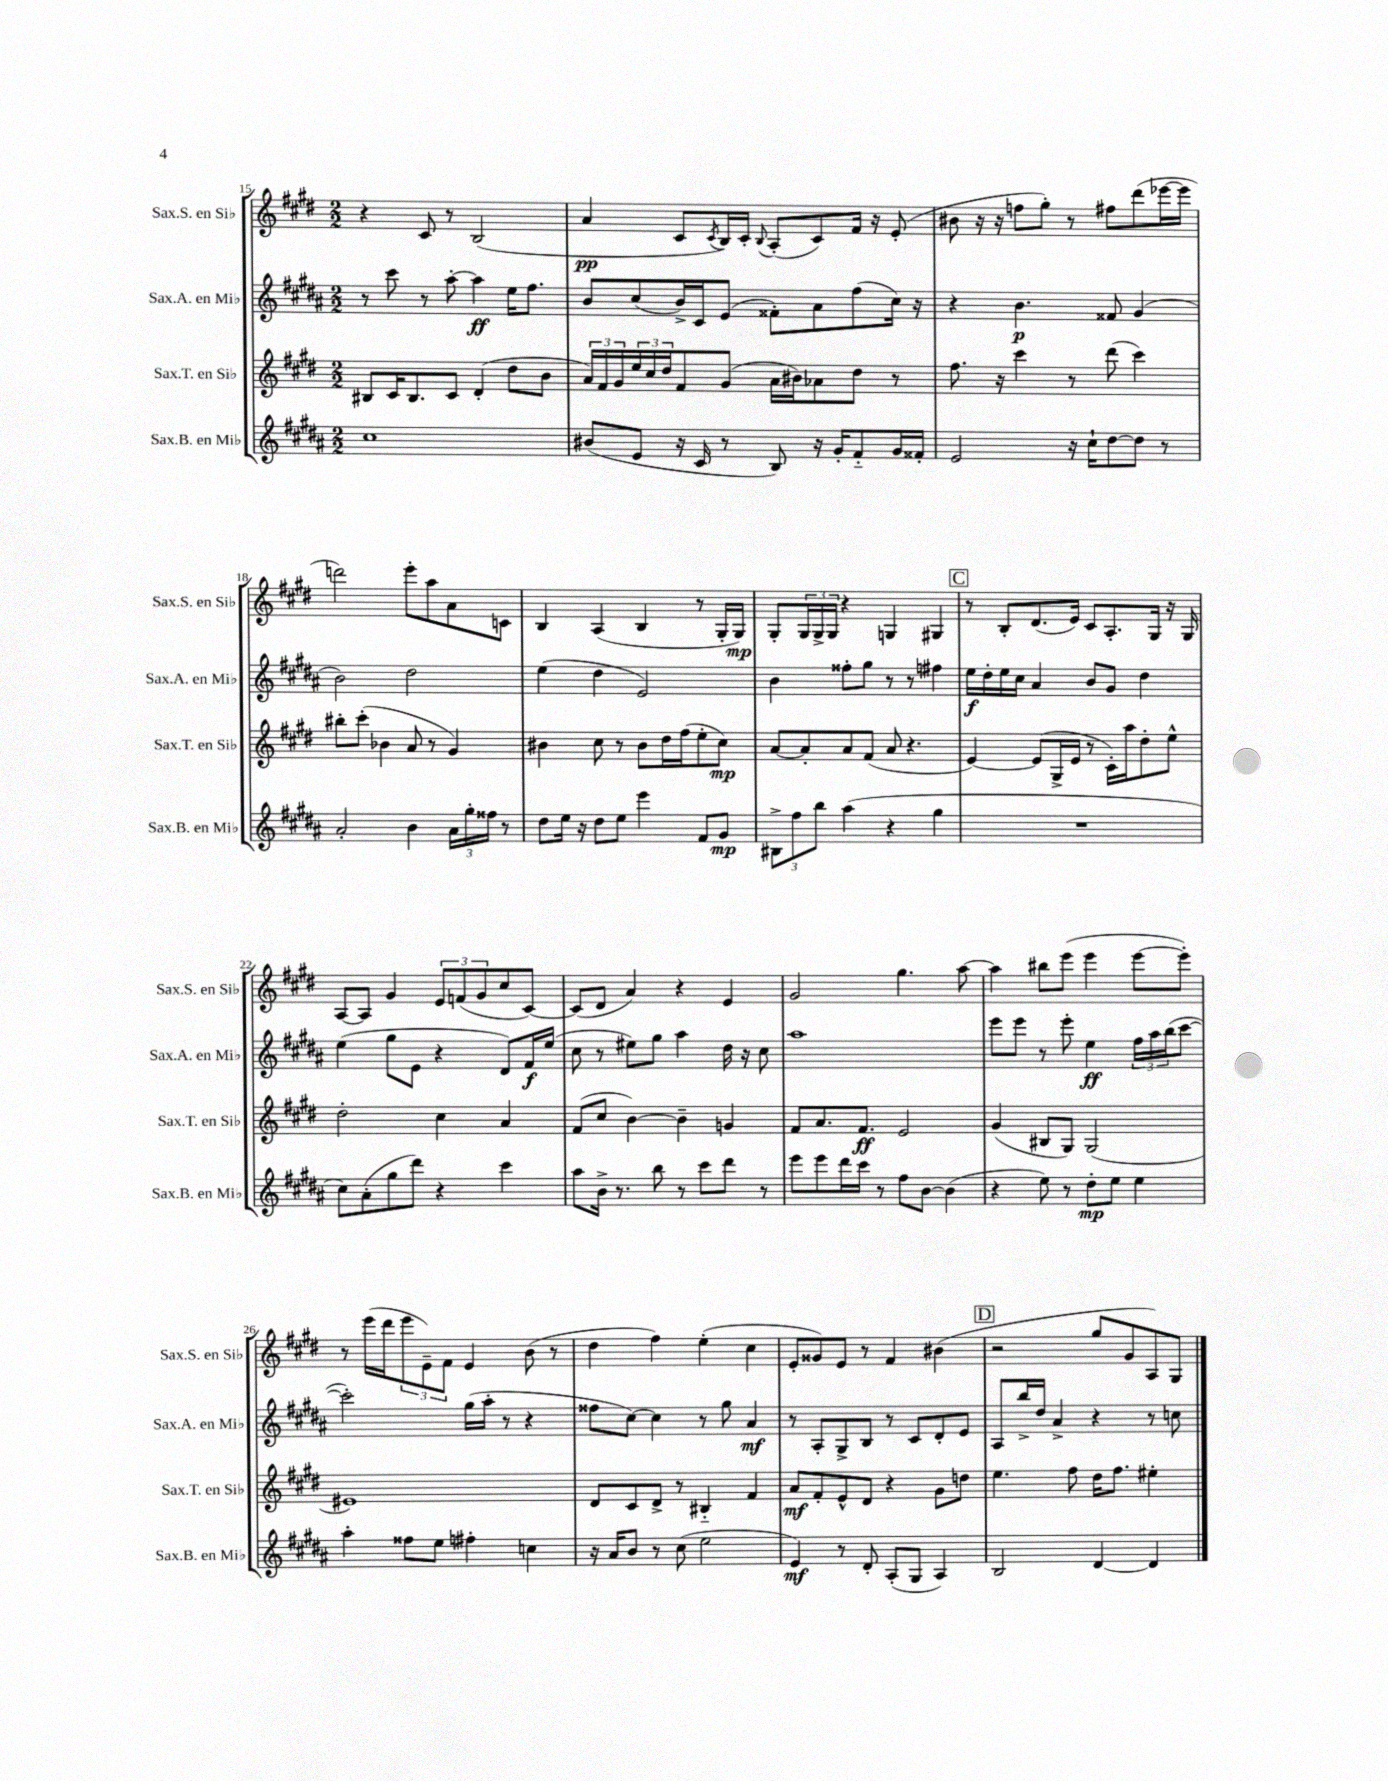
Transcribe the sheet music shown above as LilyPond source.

<<
\new StaffGroup <<
\new Staff = "s0" \with { instrumentName = "Sax.S. en Sib" shortInstrumentName = "Sax.S. en Sib" } {
    \clef treble \key e \major \numericTimeSignature \time 2/2
    r4 cis'8 r8 b2( |
    a'4\pp cis'8 \acciaccatura { cis'8 } b16) cis'16-. \appoggiatura { b8 } a8-.( cis'8) fis'16 r16 e'8-.( |
    bis'8 r16 r16 f''8 gis''8-.) r8 fis''8 dis'''8( ees'''16~ ees'''16 |
    d'''2) e'''8-. a''8 a'8 c'8 |
    b4 a4( b4 r8 gis16-. gis16\mp) |
    gis8-. \tuplet 3/2 { gis16 gis16-> gis16 } r4 g4 gis4 |
    \mark \markup { \box "C" } r8 b8-. dis'8.( e'16) cis'8 a8.-. gis16 r16 gis16 |
    a8~ a8 gis'4 \tuplet 3/2 { e'8 f'8( gis'8 } cis''8 cis'8~) |
    cis'8( dis'8 a'4) r4 e'4 |
    gis'2 gis''4. a''8~ |
    a''4 bis''8 e'''8( e'''4 e'''8~ e'''8-.) |
    r8 e'''16( dis'''16 \tuplet 3/2 { e'''8 e'8--) fis'8 } e'4 b'8( r8 |
    dis''4 fis''4) e''4-.( cis''4 |
    e'8-. gisis'8) e'8 r8 fis'4 bis'4( |
    \mark \markup { \box "D" } r2 gis''8 gis'8 a8) gis8 \bar "|." |
}
\new Staff = "s1" \with { instrumentName = "Sax.A. en Mib" shortInstrumentName = "Sax.A. en Mib" } {
    \clef treble \key b \major \numericTimeSignature \time 2/2
    r8 cis'''8 r8 ais''8~-. ais''4\ff e''16 fis''8. |
    b'8 cis''8( b'16->) cis'16 e'8( fisis'8-.) ais'8 fis''8( cis''16) r16 |
    r4 b'4.\p fisis'8 gis'4( |
    b'2) dis''2 |
    e''4( dis''4 e'2) |
    b'4 fisis''8-. gis''8 r8 r8 fis''4 |
    \mark \markup { \box "C" } e''16\f dis''16-. e''16 cis''16 ais'4 b'8 gis'8 dis''4 |
    e''4( gis''8 e'8 r4 dis'8) fis'16\f e''16( |
    cis''8 r8 eis''8) gis''8 ais''4 dis''16 r16 cis''8 |
    ais''1 |
    e'''8 e'''8 r8 e'''8-. e''4\ff \tuplet 3/2 { fis''16 ais''16 b''16( } cis'''8~ |
    cis'''2-.) gis''16( ais''16-. r8 r4 |
    fisis''8 cis''8~) cis''4 r8 gis''8 ais'4\mf |
    r8 ais8-. gis8-> b8 r8 cis'8 dis'8-. e'8 |
    \mark \markup { \box "D" } ais8 b''16-> dis''16 ais'4-> r4 r8 c''8 \bar "|." |
}
\new Staff = "s2" \with { instrumentName = "Sax.T. en Sib" shortInstrumentName = "Sax.T. en Sib" } {
    \clef treble \key e \major \numericTimeSignature \time 2/2
    bis8 cis'16 bis8. cis'8 dis'4-.( dis''8 b'8 |
    \tuplet 3/2 { a'16) fis'16 gis'16 } \tuplet 3/2 { e''16 cis''16 dis''16 } fis'8 gis'8( a'16 bis'16) aes'8 dis''8 r8 |
    fis''8. r16 cis'''4 r8 dis'''8( cis'''4) |
    bis''8-. cis'''8-.( bes'4 a'8 r8 gis'4) |
    bis'4 cis''8 r8 bis'8 dis''16 fis''16( e''8-. cis''8\mp) |
    a'8~ a'8-. a'8 fis'8( a'8 r4. |
    \mark \markup { \box "C" } e'4~) e'8( gis16-> e'16 r8 cis'16-.) a''16 dis''8-. e''8-^ |
    dis''2-. cis''4 a'4 |
    fis'8( cis''8 b'4~) b'4-- g'4 |
    fis'8 a'8. fis'8.\ff e'2 |
    gis'4( bis8 gis8) gis2( |
    eis'1) |
    dis'8 cis'8 dis'8-> r8 bis4-_ fis'4 |
    a'8\mf fis'8-. e'8-^ dis'8 r4 gis'8 d''8 |
    \mark \markup { \box "D" } e''4. fis''8 dis''16 fis''8. eis''4-. \bar "|." |
}
\new Staff = "s3" \with { instrumentName = "Sax.B. en Mib" shortInstrumentName = "Sax.B. en Mib" } {
    \clef treble \key b \major \numericTimeSignature \time 2/2
    cis''1 |
    bis'8( e'8 r16 cis'16 r8 b8) r16 gis'16-. fis'8-_ gis'16 fisis'16-. |
    e'2 r16 cis''16-! dis''8~ dis''8 r8 |
    ais'2-. b'4 \tuplet 3/2 { ais'16 gis''16-. fisis''16 } r8 |
    dis''8 e''16 r16 dis''8 e''8 e'''4 fis'8 gis'8\mp |
    \tuplet 3/2 { bis8-> fis''8 b''8 } ais''4( r4 gis''4 |
    \mark \markup { \box "C" } R1 |
    cis''8) ais'8-.( gis''8 dis'''8) r4 cis'''4 |
    ais''8 b'16-> r8. b''8 r8 cis'''8 dis'''8 r8 |
    e'''8 e'''8 dis'''16 cis'''16 r8 fis''8 b'8~ b'4( |
    r4 e''8) r8 dis''8-.\mp e''8 e''4 |
    ais''4-. fisis''8 e''8 fis''4-. c''4 |
    r16 ais'16 b'8 r8 cis''8( e''2 |
    e'4\mf) r8 dis'8-. ais8-.( gis8 ais4) |
    \mark \markup { \box "D" } b2 dis'4~ dis'4 \bar "|." |
}
>>
>>
\layout { \context { \Score currentBarNumber = #15 } }
